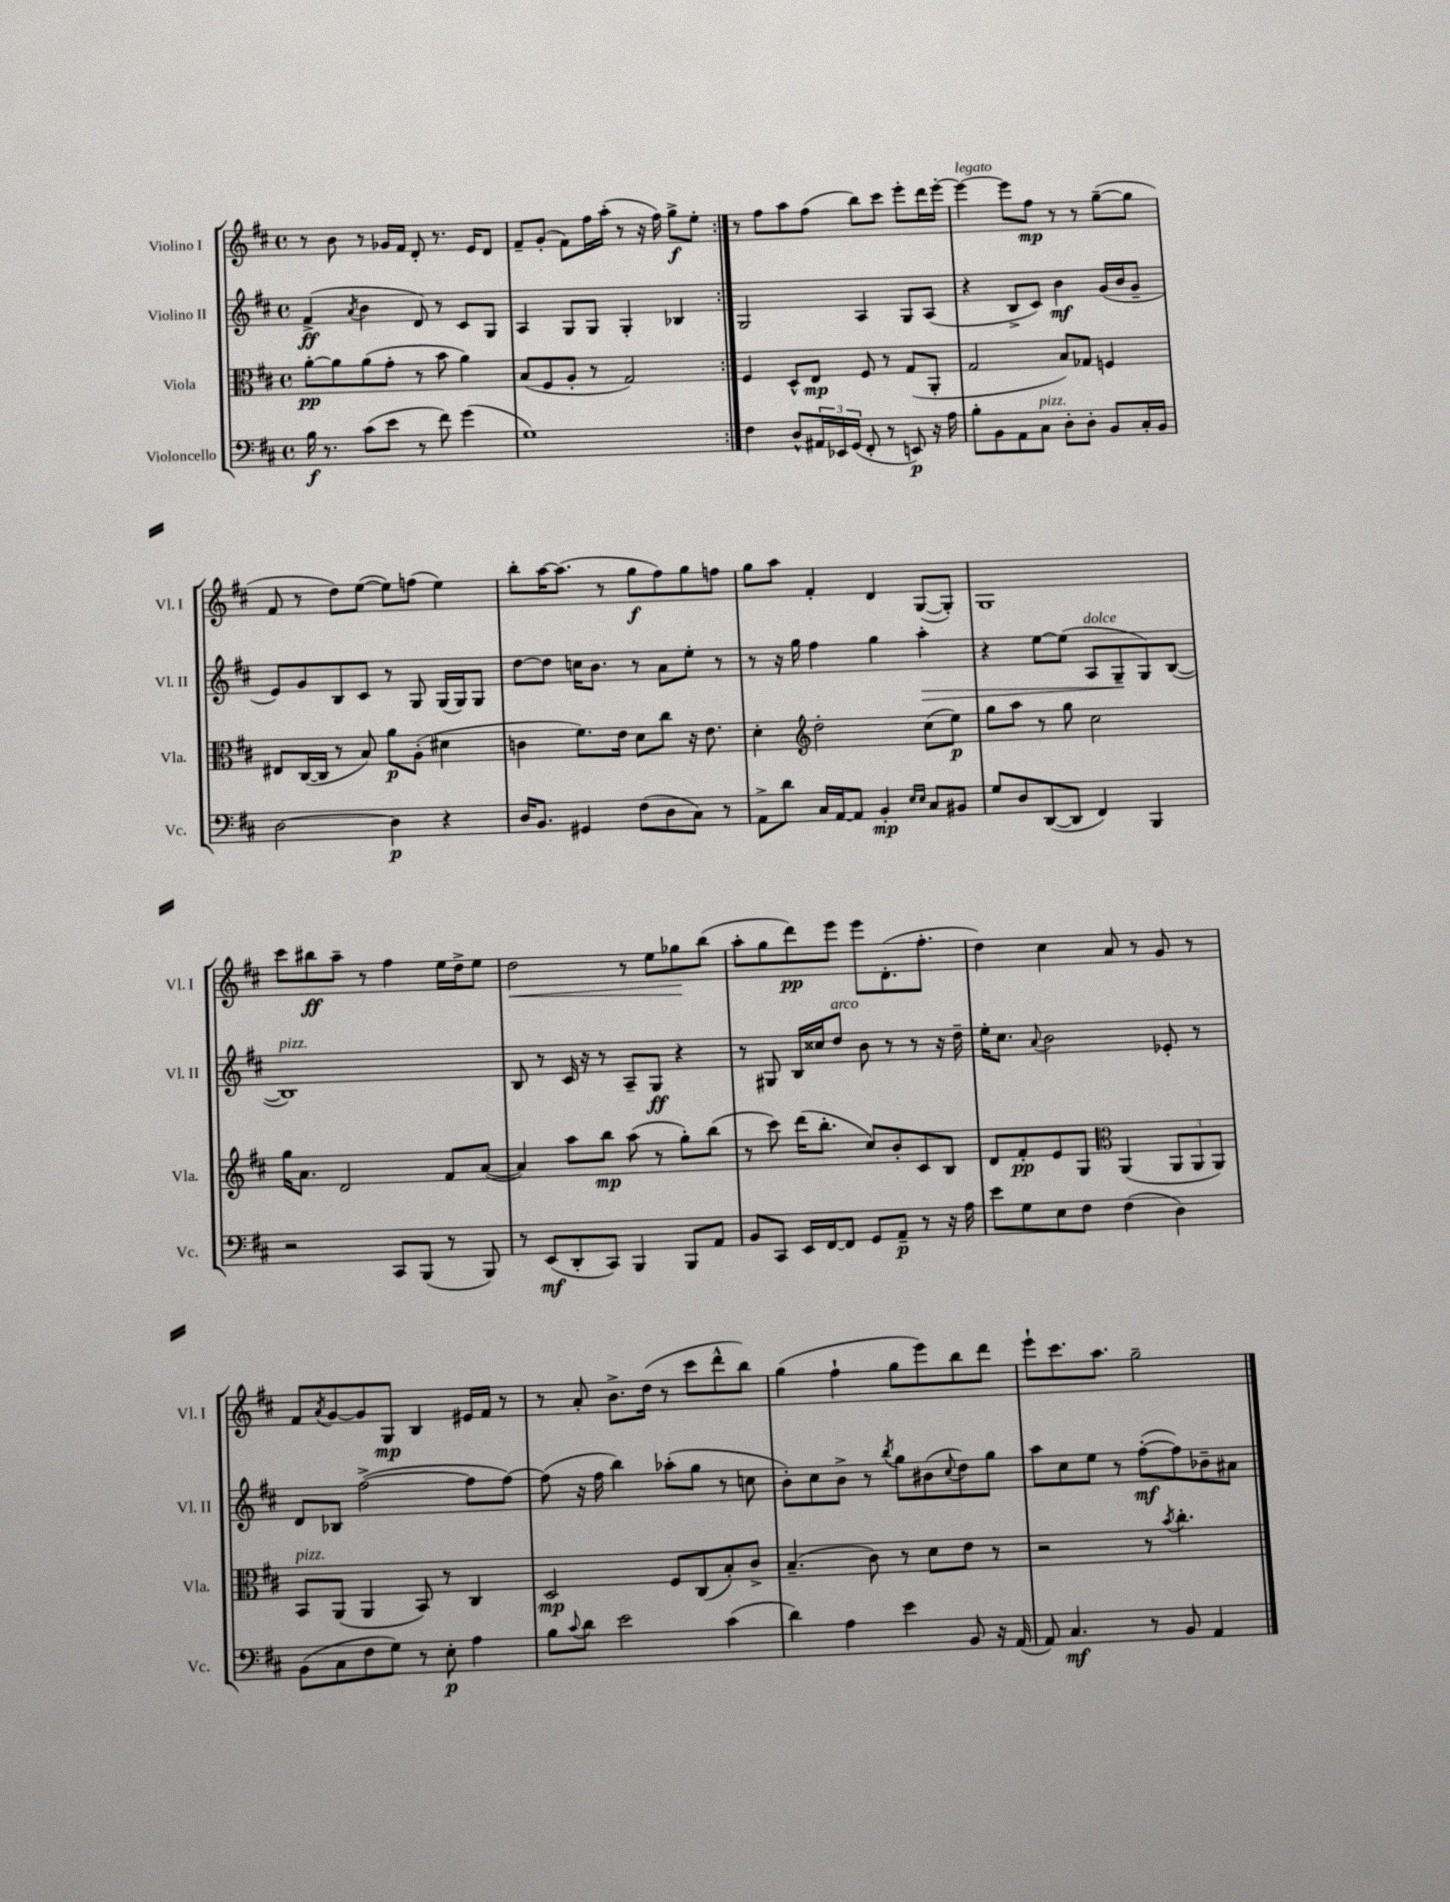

**kern	**kern	**kern	**kern
*staff4	*staff3	*staff2	*staff1
*clefF4	*clefC3	*clefG2	*clefG2
*k[f#c#]	*k[f#c#]	*k[f#c#]	*k[f#c#]
*M4/4	*M4/4	*M4/4	*M4/4
*met(c)	*met(c)	*met(c)	*met(c)
16B	[8a'	(4f#^	8r
8.r	.	.	.
.	8a]	.	8b
.	.	8qa	.
(8c#	(8a	4b	8r
8e	8g'	.	16g-
.	.	.	16f#
8r	8r	8d)	8d'
8f#)	8b	8r	8.r
(4g	4a)	8c#	.
.	.	.	16e
.	.	8G	8d
=	=	=	=
1G)	(8B	4A	8f#~
.	8F#	.	(8g'
.	8A'	8G	8f#)
.	8r	8G	16ff#
.	.	.	(16aa'
.	2G)	4G'	8r
.	.	.	16r
.	.	.	16ff#)
.	.	4B-	8gg^
.	.	.	8ee'
=:|!	=:|!	=:|!	=:|!
4F#	4F#	2G	8r
.	.	.	8ff#
8D^^	8D^^	.	8aa
24AA#	8E	.	(8ff#
24EE-	.	.	.
(24GG	.	.	.
8FF#'	8F#	4A	8bb)
8r	8r	.	8ccc#
8EE)	(8G	8G	8eee'
16r	8AA'	(8A	16ddd
16A	.	.	[16eee'
=	=	=	=
8B'	2G	4r	4eee_
8BB	.	.	.
8AA	.	8B^	8eee]
8C#	.	8c#)	8ff#
8D'	8B)	4b	8r
8D'	8G-	.	8r
8BB	4F	(16g	([8gg~
.	.	16b	.
16C#'	.	8g~	8gg]
16BB	.	.	.
=	=	=	=
[2D	8E#	8e)	8f#
.	([16C#	8g	8r
.	16C#]	.	.
.	8r	8B	8dd)
.	8B)	8c#	([8ee
4D]	8a	8r	8ee])
.	(8A'	8G	(8ff
4r	4d#	(16G	4ee)
.	.	16G)	.
.	.	8G	.
=	=	=	=
16D	4c	[8dd	8bb'
8.BB	.	.	.
.	.	8dd]	[16aa
.	.	.	(8.aa]
4GG#	8.f#)	16cc	.
.	.	8.b	.
.	.	.	8r
.	16e	.	.
(8F#	8d	8r	8gg
8D	8cc#	8a	8ff#)
8C#)	16r	8ee'	8gg
.	8.e	.	.
8r	.	8r	8ff
=	=	=	=
8AA^	4d'	8r	8gg
8d	.	16r	8aa
.	.	16gg	.
*	*clefG2	*	*
16C#	2dd'	4ff#	4f#'
[16AA	.	.	.
8AA]	.	.	.
4BB'	.	4gg	4d
16qqE	.	.	.
16qqE	.	.	.
8C#	(8cc#	4aa'	([8G
8BB#	8ee)	.	8G'])
=	=	=	=
8G	8gg	4r	1G
8D	8aa	.	.
([8DD	8r	[8ee	.
8DD]	8gg	(8ee]	.
4FF#)	2cc#	8A	.
.	.	8G~	.
4BBB	.	8G)	.
.	.	([8B	.
=	=	=	=
2r	16gg	1B])	8ccc#
.	8.a	.	.
.	.	.	8bb#
.	2d	.	8aa~
.	.	.	8r
8CC#	.	.	4ff#
(8BBB	.	.	.
8r	8f#	.	16ee
.	.	.	16dd^
8BBB)	([8a	.	8ee
=	=	=	=
8r	4a])	8B	2dd
(8EE	.	8r	.
8DD'	8aa	16c#	.
.	.	16r	.
8CC#)	8bb	8r	.
4BBB	(8aa	8A~	8r
.	8r	8G	8ee
8BBB	8gg')	4r	8gg-
8AA	(8bb	.	(8bb
=	=	=	=
8BB	8r	8r	8aa'
8CC#	8ccc#)	8G#	8gg
16EE	(16ddd	16B	8ddd)
[16FF#	8.bb'	16cc##	.
8FF#]	.	8dd	8eee
8GG	8cc#)	8b	8eee
8AA~	8b'	8r	(8.d'
8r	8c#	8r	.
.	.	.	8.ff#'
16r	8B	16r	.
16A	.	16dd~	.
=	=	=	=
8e	8d	16ee'	4dd)
.	.	8.cc#	.
8G	8f#'	.	.
.	.	8qqa	.
8E	8e	2b	4cc#
8F#	8G	.	.
*	*clefC3	*	*
(4F#	(4AA	.	8a
.	.	.	8r
4D)	12AA	8e-'	8g
.	12AA	.	.
.	.	8r	8r
.	12AA)	.	.
=	=	=	=
(8BB	8BB	8d	8f#
.	.	.	8qa
8C#	(8AA	8B-	[8g
8F#	4AA	([2ff#^	8g]
8G)	.	.	8G
8r	8BB)	.	4B
8E'	8r	.	.
4A	4C#	8ff#]	16e#
.	.	.	16f#
.	.	[8ff#)	8r
=	=	=	=
8B	2D	(8ff#]	8r
8qqc#	.	.	.
8d	.	16r	8a'
.	.	16ff#	.
2e	.	4bb)	8.b^
.	.	.	(16dd
.	8F#	(8aa-'	8r
.	(8C#	8gg	8ccc#
(4c#	8B')	8r	8ddd^^
.	8c#^	8cc	8bb)
=	=	=	=
4d)	(4.B~	8b')	(4gg
.	.	8cc#	.
4A	.	8b^	4ff#`
.	8c#)	8r	.
.	.	8qbb	.
4e	8r	8gg	8gg
.	8d	(8b#	8eee)
.	.	8qqcc#	.
8BB	8e	8dd)	8bb
16r	8r	8gg	8ddd
(16AA	.	.	.
=	=	=	=
8AA)	2r	8aa	8eee`
4.C#	.	8cc#	8.ccc#
.	.	8ee	.
.	.	.	8.aa
.	.	8r	.
8r	8r	([8ff#'	2gg~
.	8qb	.	.
8BB	4.cc#'	8ff#])	.
4AA	.	8b-~	.
.	.	8a#	.
==	==	==	==
*-	*-	*-	*-
